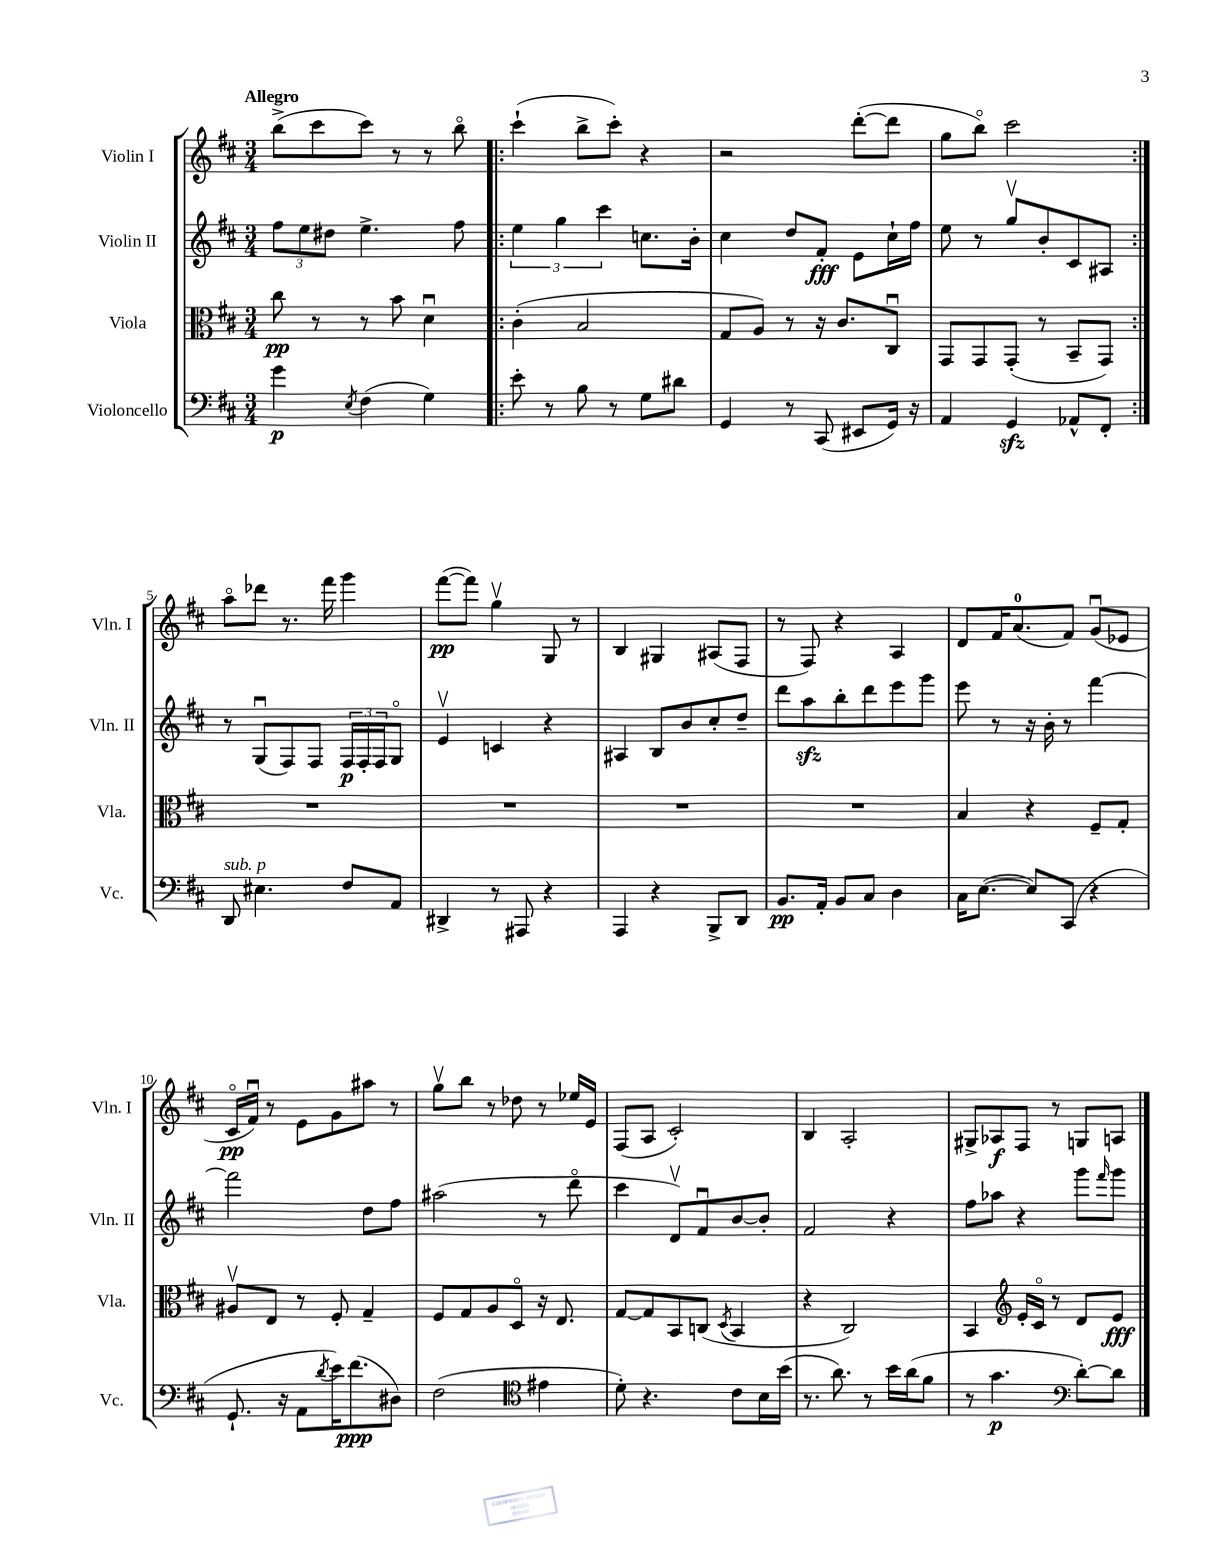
<<
\new StaffGroup <<
\new Staff = "s0" \with { instrumentName = "Violin I" shortInstrumentName = "Vln. I" } {
    \clef treble \key d \major \numericTimeSignature \time 3/4 \tempo "Allegro"
    b''8->( cis'''8 cis'''8) r8 r8 b''8\flageolet |
    \repeat volta 2 { cis'''4-!( b''8-> cis'''8-.) r4 |
    r2 d'''8~-.( d'''8 |
    g''8 b''8\flageolet) cis'''2 | }
    a''8\flageolet des'''8 r8. fis'''16 g'''4 |
    fis'''8~\pp( fis'''8) g''4\upbow g8 r8 |
    b4 gis4 ais8( fis8 |
    r8 fis8) r4 a4 |
    d'8 fis'16 a'8.-0( fis'8) g'8\downbow( ees'8 |
    cis'16\flageolet\pp fis'16\downbow) r8 e'8 g'8 ais''8 r8 |
    g''8\upbow b''8 r8 des''8 r8 ees''16 e'16 |
    fis8( a8 cis'2-.) |
    b4 a2-. |
    gis8-> aes8\f fis8 r8 g8 a8 \bar "|." |
}
\new Staff = "s1" \with { instrumentName = "Violin II" shortInstrumentName = "Vln. II" } {
    \clef treble \key d \major \numericTimeSignature \time 3/4
    \tuplet 3/2 { fis''8 e''8 dis''8 } e''4.-> fis''8 |
    \repeat volta 2 { \tuplet 3/2 { e''4 g''4 cis'''4 } c''8. b'16-. |
    cis''4 d''8 fis'8-.\fff e'8 cis''16-! fis''16 |
    e''8 r8 g''8\upbow b'8-. cis'8 ais8 | }
    r8 g8\downbow( fis8) fis8 \tuplet 3/2 { fis16\p fis16-. fis16 } g8\flageolet |
    e'4\upbow c'4 r4 |
    ais4 b8 b'8 cis''8-. d''8-- |
    d'''8 a''8\sfz b''8-. d'''8 e'''8 g'''8 |
    e'''8 r8 r16 b'16-. r8 fis'''4~ |
    fis'''2 d''8 fis''8 |
    ais''2( r8 d'''8\flageolet |
    cis'''4 d'8\upbow) fis'8\downbow b'8~ b'8-. |
    fis'2 r4 |
    fis''8 aes''8 r4 g'''8 \grace { fis'''16 } g'''8 \bar "|." |
}
\new Staff = "s2" \with { instrumentName = "Viola" shortInstrumentName = "Vla." } {
    \clef alto \key d \major \numericTimeSignature \time 3/4
    cis''8\pp r8 r8 b'8 d'4\downbow |
    \repeat volta 2 { cis'4-.( b2 |
    g8 a8) r8 r16 cis'8. cis8\downbow |
    g,8 g,8 g,8-.( r8 b,8-- g,8) | }
    R2. |
    R2. |
    R2. |
    R2. |
    b4 r4 fis8-- g8-. |
    ais8\upbow e8 r8 fis8-. g4-- |
    fis8 g8 a8 d8\flageolet r16 e8. |
    g8~ g8 b,8 c8( \acciaccatura { d8 } b,4 |
    r4 cis2) |
    b,4 \clef treble e'16-. cis'16\flageolet r8 d'8 e'8\fff \bar "|." |
}
\new Staff = "s3" \with { instrumentName = "Violoncello" shortInstrumentName = "Vc." } {
    \clef bass \key d \major \numericTimeSignature \time 3/4
    g'4\p \acciaccatura { e8 } fis4( g4) |
    \repeat volta 2 { e'8-. r8 b8 r8 g8 dis'8 |
    g,4 r8 cis,8( eis,8 g,16) r16 |
    a,4 g,4\sfz aes,8-^ fis,8-. | }
    d,8^\markup { \italic "sub. p" } eis4. fis8 a,8 |
    dis,4-> r8 ais,,8 r4 |
    a,,4 r4 b,,8-> d,8 |
    b,8.\pp a,16-. b,8 cis8 d4 |
    cis16 e8.~( e8) cis,8( r4 |
    g,8.-! r16 a,8 \acciaccatura { d'8 } e'16) fis'8.\ppp( dis8) |
    fis2( \clef tenor eis'4 |
    d'8-.) r4. cis'8 b16 b'16( |
    r8. a'8.) r8 b'16 a'16( fis'8 |
    r8 g'4.\p \clef bass d'8~-.) d'8 \bar "|." |
}
>>
>>
